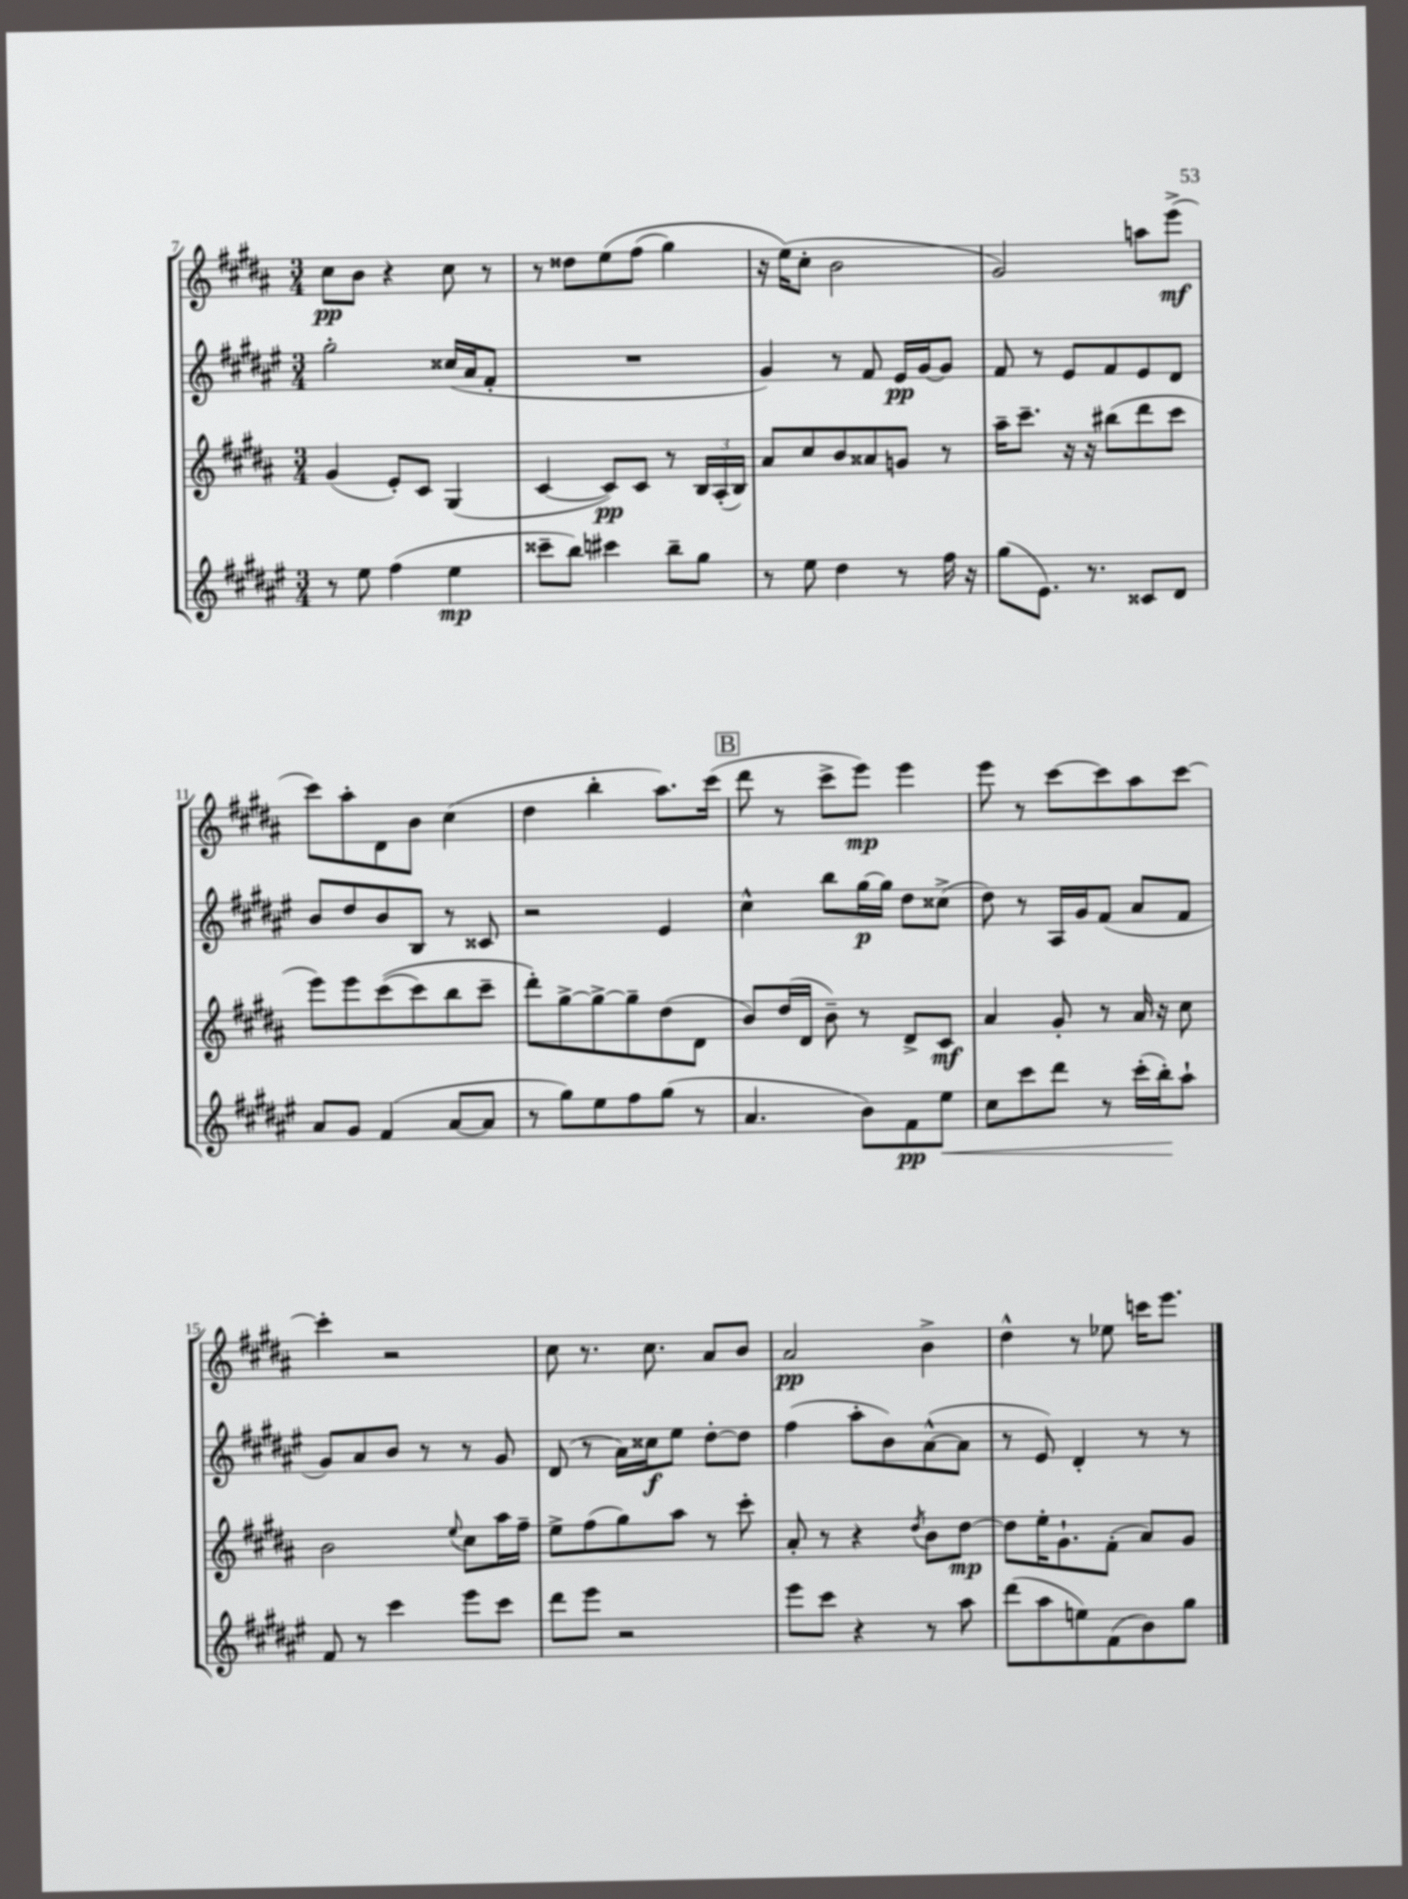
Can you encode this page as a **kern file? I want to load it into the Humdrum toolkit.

**kern	**dynam	**kern	**dynam	**kern	**dynam	**kern	**dynam
*part4	*part4	*part3	*part3	*part2	*part2	*part1	*part1
*staff4	*staff4	*staff3	*staff3	*staff2	*staff2	*staff1	*staff1
*clefG2	*	*clefG2	*	*clefG2	*	*clefG2	*
*k[f#c#g#d#a#e#]	*	*k[f#c#g#d#a#]	*	*k[f#c#g#d#a#e#]	*	*k[f#c#g#d#a#]	*
*M3/4	*	*M3/4	*	*M3/4	*	*M3/4	*
=7	=7	=7	=7	=7	=7	=7	=7
8r	.	(4g#/	.	2gg#'\	.	8cc#\L	pp
8ee#\	.	.	.	.	.	8b\J	.
(4ff#\	.	8e'/L)	.	.	.	4r	.
.	.	8c#/J	.	.	.	.	.
4ee#\	mp	(4G#/	.	(16cc##X/LL	.	8cc#\	.
.	.	.	.	16a#/J	.	.	.
.	.	.	.	8f#'/J	.	8r	.
=8	=8	=8	=8	=8	=8	=8	=8
8ccc##X~\L	.	[4c#/	.	2.r	.	8r	.
8bb\J)	.	.	.	.	.	8dd##X\L	.
4ccc#X\	.	8c#/L])	pp	.	.	(8ee\	.
.	.	8c#/J	.	.	.	(8ff#\J	.
8bb~\L	.	8r	.	.	.	4gg#\)	.
8gg#\J	.	24B/LL	.	.	.	.	.
.	.	(24A#'/	.	.	.	.	.
.	.	24B/JJ)	.	.	.	.	.
=9	=9	=9	=9	=9	=9	=9	=9
8r	.	8a#/L	.	4g#/)	.	16r	.
.	.	.	.	.	.	(16ee\KL)	.
8ee#\	.	8cc#/	.	.	.	8cc#'\J	.
4dd#\	.	8b/	.	8r	.	2b\	.
.	.	8a##X/	.	8f#/	.	.	.
8r	.	8gn/J	.	16e#/LL	pp	.	.
.	.	.	.	[16g#/J	.	.	.
16ff#\	.	8r	.	8g#/J]	.	.	.
16r	.	.	.	.	.	.	.
=10	=10	=10	=10	=10	=10	=10	=10
(8gg#\L	.	16aa#~\KL	.	8f#/	.	2g#/)	.
.	.	8.ccc#~\J	.	.	.	.	.
8.e#\J)	.	.	.	8r	.	.	.
.	.	16r	.	8e#/L	.	.	.
8.r	.	16r	.	.	.	.	.
.	.	(8bb#X\L	.	8f#/	.	.	.
8c##X/L	.	8ddd#\	.	8e#/	.	8aan\L	.
8d#/J	.	8ccc#\J	.	8d#/J	.	(8eee^\J	mf
!!LO:LB:g=z
=11	=11	=11	=11	=11	=11	=11	=11
8a#/L	.	8eee\L)	.	8b/L	.	8ccc#\L)	.
8g#/J	.	8eee\	.	8dd#/	.	8aa#'\	.
(4f#/	.	((8ccc#\	.	8b/	.	8d#\	.
.	.	8ccc#\)	.	8B/J	.	8b\J	.
[8a#/L	.	8bb\	.	8r	.	(4cc#\	.
8a#/J]	.	8ccc#~\J	.	8c##X/	.	.	.
=12	=12	=12	=12	=12	=12	=12	=12
8r	.	8ddd#'\L)	.	2r	.	4dd#\	.
8gg#\L)	.	[8gg#^\	.	.	.	.	.
8ee#\	.	8gg#^\_	.	.	.	4bb'\	.
8ff#\	.	8gg#~\]	.	.	.	.	.
(8gg#\J	.	(8dd#\	.	4e#/	.	8.aa#\L)	.
8r	.	8d#\J	.	.	.	.	.
.	.	.	.	.	.	(16ccc#\Jk	.
!!LO:REH:place=s1:t=B
=13	=13	=13	=13	=13	=13	=13	=13
4.a#/	.	8b/L)	.	4cc#^^\	.	8ddd#\	.
.	.	(16dd#/L	.	.	.	8r	.
.	.	16d#/JJ	.	.	.	.	.
.	.	8b~\)	.	8bb\L	.	8ccc#^\L	.
8b\L)	.	8r	.	[16gg#\L	p	8eee\J)	mp
.	.	.	.	16gg#\JJ]	.	.	.
8f#\	pp	8d#^/L	.	8dd#\L	.	4eee\	.
!	!LO:HP:b	!	!	!	!	!	!
8ee#\J	<	8c#/J	mf	(8cc##X^\J	.	.	.
=14	=14	=14	=14	=14	=14	=14	=14
8cc#\L	.	4a#/	.	8dd#\)	.	8eee\	.
8ccc#\	.	.	.	8r	.	8r	.
8ddd#\J	.	8g#'/	.	16A#/LL	.	[8ccc#\L	.
.	.	.	.	16g#/J	.	.	.
8r	.	8r	.	(8f#/J	.	8ccc#\]	.
(16ccc#'\LL	.	16a#/	.	8a#/L	.	8aa#\	.
16bb'\J)	.	16r	.	.	.	.	.
8aa#`\J	[	8cc#\	.	8f#/J	.	[8ccc#\J	.
!!LO:LB:g=z
=15	=15	=15	=15	=15	=15	=15	=15
8f#/	.	2b\	.	8g#/L)	.	4ccc#'\]	.
8r	.	.	.	8a#/	.	.	.
4ccc#\	.	.	.	8b/J	.	2r	.
.	.	.	.	8r	.	.	.
.	.	8qqee/	.	.	.	.	.
8eee#\L	.	8cc#\L	.	8r	.	.	.
8ccc#\J	.	16aa#\L	.	8g#/	.	.	.
.	.	16ff#~\JJ	.	.	.	.	.
=16	=16	=16	=16	=16	=16	=16	=16
8ddd#\L	.	8ee^\L	.	(8d#/	.	8cc#\	.
8eee#\J	.	(8ff#\	.	8r	.	8.r	.
2r	.	8gg#\)	.	16a#\LL)	.	.	.
.	.	.	.	16cc##X\J	f	8.cc#\	.
.	.	8aa#\J	.	8ee#\J	.	.	.
.	.	8r	.	[8dd#'\L	.	8a#/L	.
.	.	8ccc#'\	.	8dd#\J]	.	8b/J	.
=17	=17	=17	=17	=17	=17	=17	=17
8eee#\L	.	8a#'/	.	(4ff#\	.	2a#/	pp
8ccc#\J	.	8r	.	.	.	.	.
4r	.	4r	.	8aa#'\L	.	.	.
.	.	.	.	8b\)	.	.	.
.	.	8qdd#/	.	.	.	.	.
8r	.	8b\L	.	([8a#^^\	.	4b^\	.
8aa#\	.	[8dd#\J	mp	8a#\J]	.	.	.
=18	=18	=18	=18	=18	=18	=18	=18
(8ddd#\L	.	8dd#\L]	.	8r	.	4dd#^^\	.
8aa#\	.	16ee'\K	.	8e#/)	.	.	.
.	.	8.g#`\	.	.	.	.	.
8een\)	.	.	.	4d#'/	.	8r	.
(8f#\	.	(8f#'\J	.	.	.	8ee-X\	.
8b\)	.	8a#/L)	.	8r	.	16cccn\KL	.
.	.	.	.	.	.	8.eee\J	.
8gg#\J	.	8g#/J	.	8r	.	.	.
==	==	==	==	==	==	==	==
*-	*-	*-	*-	*-	*-	*-	*-
